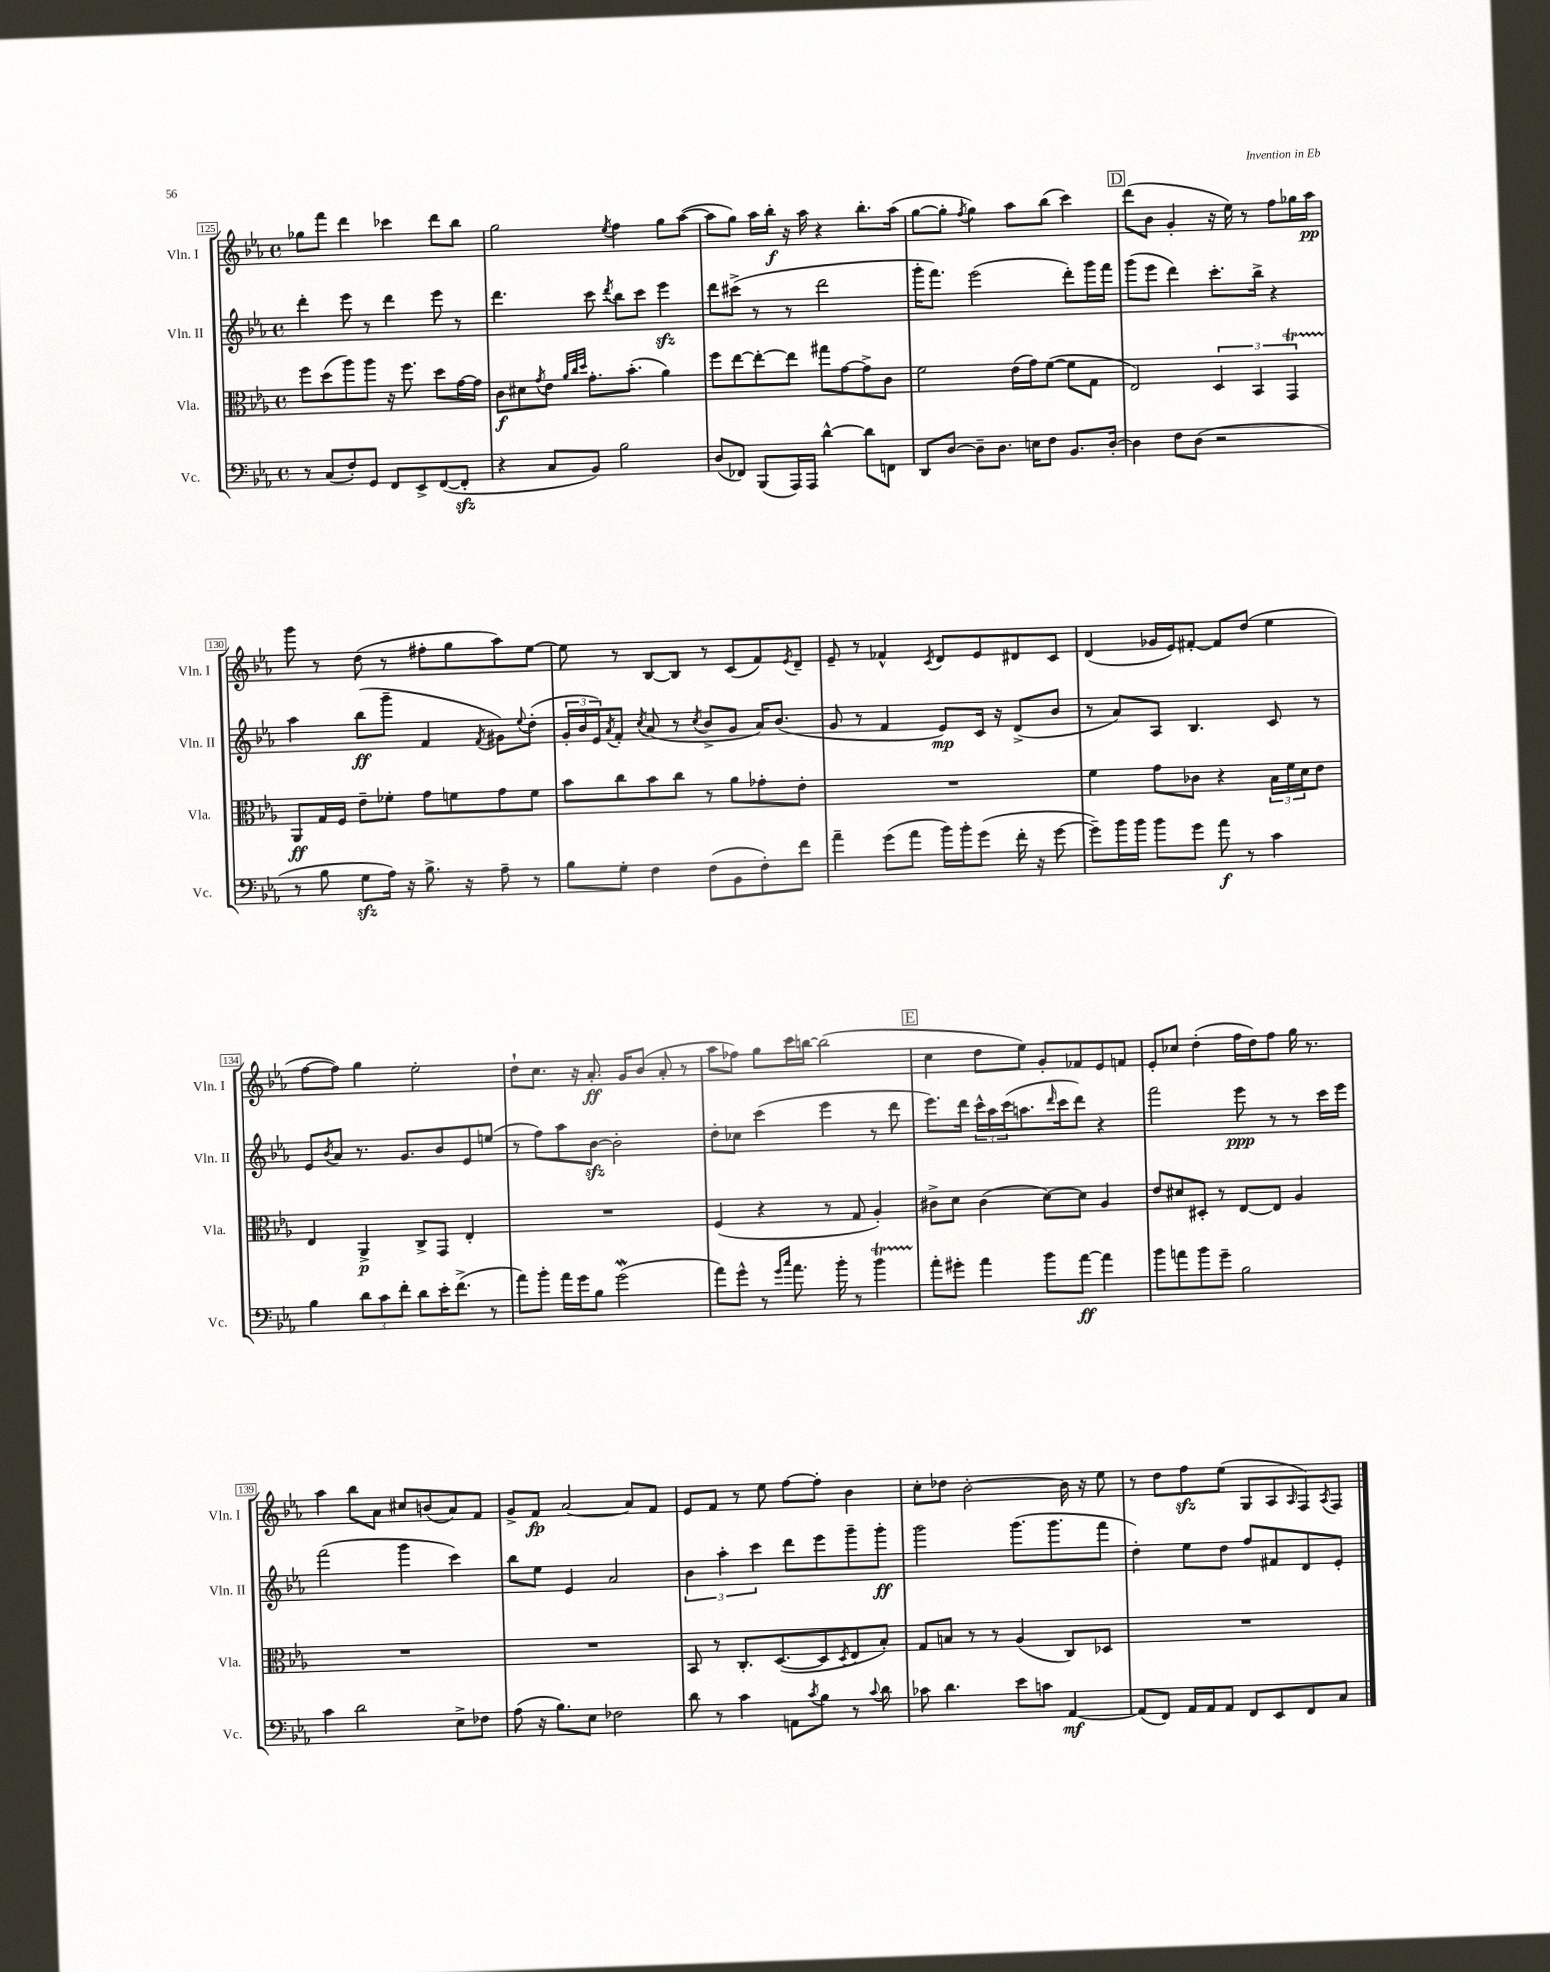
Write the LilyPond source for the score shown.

<<
\new StaffGroup <<
\new Staff = "s0" \with { instrumentName = "Vln. I" shortInstrumentName = "Vln. I" } {
    \clef treble \key ees \major \defaultTimeSignature \time 4/4
    ges''8 f'''8 d'''4 ces'''4 d'''8 bes''8 |
    g''2 \acciaccatura { ees''8 } f''4 g''8 aes''8~( |
    aes''8 g''8) aes''16 bes''16-.\f r16 aes''16 r4 bes''8.-. aes''16( |
    g''8~ g''8-. \acciaccatura { f''8 } g''4) aes''8 bes''8( c'''4) |
    \mark \markup { \box "D" } d'''8( bes'8 g'4-. r16 ees''16) r8 f''8 ges''16 aes''16\pp |
    g'''8 r8 d''8( r8 fis''8-. g''8 aes''8) ees''8~ |
    ees''8 r8 bes8~ bes8 r8 c'8( f'8) \acciaccatura { ees'8 } d'8-- |
    ees'8-- r8 fes'4-^ \acciaccatura { c'8 } d'8 ees'8 dis'8 c'8 |
    d'4( ges'16 ees'16) fis'8~-. fis'8 d''8( ees''4 |
    f''8~ f''8) g''4 ees''2-. |
    d''8-! c''8. r16 aes'8.-.\ff g'16 bes'8( aes'8-. r8 |
    aes''8 fes''8) g''8 c'''16 b''16~ b''2( |
    \mark \markup { \box "E" } c''4 d''8 ees''8) g'8-. fes'8 ees'8 f'8 |
    ees'8-. ces''8 d''4-.( f''16 d''16) f''8 g''16 r8. |
    aes''4 bes''8 aes'8 cis''8 b'8( aes'8) f'8 |
    g'8-> f'8\fp aes'2~ aes'8 f'8 |
    ees'8 f'8 r8 ees''8 f''8~ f''8-. bes'4 |
    c''8-. des''8 bes'2~-. bes'16 r16 ees''8 |
    r8 d''8 f''8\sfz ees''8( g8 aes8 \grace { aes16 } f8) \acciaccatura { aes8 } f8 \bar "|." |
}
\new Staff = "s1" \with { instrumentName = "Vln. II" shortInstrumentName = "Vln. II" } {
    \clef treble \key ees \major \defaultTimeSignature \time 4/4
    d'''4-. ees'''8 r8 d'''4 ees'''8 r8 |
    d'''4. c'''8 \acciaccatura { d'''8 } bes''8 c'''8 ees'''4\sfz |
    d'''8 cis'''8->( r8 r8 d'''2 |
    g'''16-. f'''8.) ees'''2( d'''8-.) g'''16 f'''16 |
    \mark \markup { \box "D" } g'''8( ees'''8 d'''4) c'''8.-. bes''16-> r4 |
    aes''4 bes''8\ff( g'''8-- f'4 \acciaccatura { f'8 } gis'8) \appoggiatura { ees''8 } d''8-.( |
    \tuplet 3/2 { g'16-. bes'16 ees'16) } \acciaccatura { aes'8 } f'8-. \acciaccatura { c''8 } aes'8( r8 \acciaccatura { c''8 } bes'8-> g'8 aes'16) bes'8.( |
    g'8 r8 f'4 ees'8\mp) c'16 r16 d'8->( bes'8 |
    r8 aes'8) aes8 bes4. c'8 r8 |
    ees'8 \acciaccatura { bes'8 } aes'8 r8. g'8. bes'8 ees'8 e''8( |
    r8 f''8) aes''8 bes'8~\sfz bes'2-. |
    d''8-. ces''8 c'''4( ees'''4 r8 d'''8 |
    \mark \markup { \box "E" } ees'''8.) d'''16 \tuplet 3/2 { c'''16-^ aes''16 c'''16( } a''8. \grace { d'''16 } c'''16 d'''8) r4 |
    f'''2 ees'''8\ppp r8 r8 c'''16 ees'''16 |
    f'''2( g'''4 c'''4) |
    bes''8 ees''8 ees'4 aes'2 |
    \tuplet 3/2 { bes'4 aes''4-. c'''4 } d'''8 ees'''8 g'''8-- g'''8-.\ff |
    g'''2 g'''8.( g'''8. f'''8 |
    d''4-.) ees''8 d''8 f''8 fis'8 d'8 ees'8-. \bar "|." |
}
\new Staff = "s2" \with { instrumentName = "Vla." shortInstrumentName = "Vla." } {
    \clef alto \key ees \major \defaultTimeSignature \time 4/4
    f''8 d''8( aes''8) aes''8 r16 f''8. d''8 g'16~ g'16 |
    c'8\f dis'8 \acciaccatura { g'8 } ees'8 \grace { aes'32 c''32 d''32 } g'8.-. bes'8.-.( aes'4) |
    f''8 ees''8~ ees''8~-. ees''8 gis''8 g'8~ g'8-> c'8 |
    f'2 ees'16( g'16) f'8~( f'8 g8 |
    \mark \markup { \box "D" } ees2) \tuplet 3/2 { d4 bes,4 g,4\startTrillSpan } |
    aes,8\stopTrillSpan\ff g16 f16 ees'8-- fes'8-. g'8 f'8 g'8 f'8 |
    bes'8 c''8 bes'8 c''8 r8 aes'8 ges'8-. ees'8-. |
    R1 |
    f'4 g'8 ces'8 r4 \tuplet 3/2 { bes16 f'16 d'16 } ees'8 |
    ees4 aes,4->\p c8-> g,8 ees4-. |
    R1 |
    f4( r4 r8 g8 aes4-.) |
    \mark \markup { \box "E" } cis'8-> d'8 cis'4( d'8~) d'8 aes4 |
    ees'8 dis'8 dis8-. r8 ees8~ ees8 aes4 |
    R1 |
    R1 |
    bes,8 r8 c8.-. d8.~( d8 \acciaccatura { d8 } ees8 bes8-.) |
    g8 b8 r8 r8 aes4( c8) des8 |
    R1 \bar "|." |
}
\new Staff = "s3" \with { instrumentName = "Vc." shortInstrumentName = "Vc." } {
    \clef bass \key ees \major \defaultTimeSignature \time 4/4
    r8 c8( f8-.) g,8 f,8 ees,8-> f,8~( f,8-.\sfz |
    r4 c8 bes,8) bes2 |
    d8( fes,8) bes,,8( aes,,16) aes,,16 d'4~-^ d'8 f,8 |
    d,8 d8~ d8-- d8. e16 f8 bes,8. d16~-. |
    \mark \markup { \box "D" } d4 f8 d8( r2 |
    r8 bes8 g8\sfz aes16) r16 bes8.-> r16 aes8-- r8 |
    bes8 g8-. f4 f8( bes,8 f8-.) f'8 |
    aes'4-- g'8( aes'8 bes'16) bes'16-. g'8( f'16-. r16 g'8~ |
    g'8--) bes'16 bes'16 bes'8 g'8 aes'8\f r8 c'4 |
    bes4 \tuplet 3/2 { d'8 c'8 f'8-. } d'8 ees'16-. f'8.->( r8 |
    aes'8) bes'8-. aes'16 g'16 bes8 g'2\mordent( |
    aes'8) g'8-^ r8 \grace { g'16 c''16 } aes'8. bes'16-. r8 bes'4\startTrillSpan |
    \mark \markup { \box "E" } aes'8-.\stopTrillSpan gis'8-. aes'4 bes'8 aes'8~\ff aes'4 |
    bes'8 a'8 bes'8 g'8-- bes2 |
    c'4 d'2 ees8-> fes8 |
    aes8( r16 bes8.) ees8 fes2 |
    d'8 r8 c'4 a,8 \acciaccatura { c'8 } bes8 r8 \appoggiatura { c'8 } d'8 |
    ces'8 d'4. ees'8 c'8 aes,4~\mf |
    aes,8( f,8) aes,16 aes,16 aes,8 f,8 ees,8 f,8 c8 \bar "|." |
}
>>
>>
\layout { \context { \Score currentBarNumber = #125 \override BarNumber.stencil = #(make-stencil-boxer 0.1 0.3 ly:text-interface::print) } }
